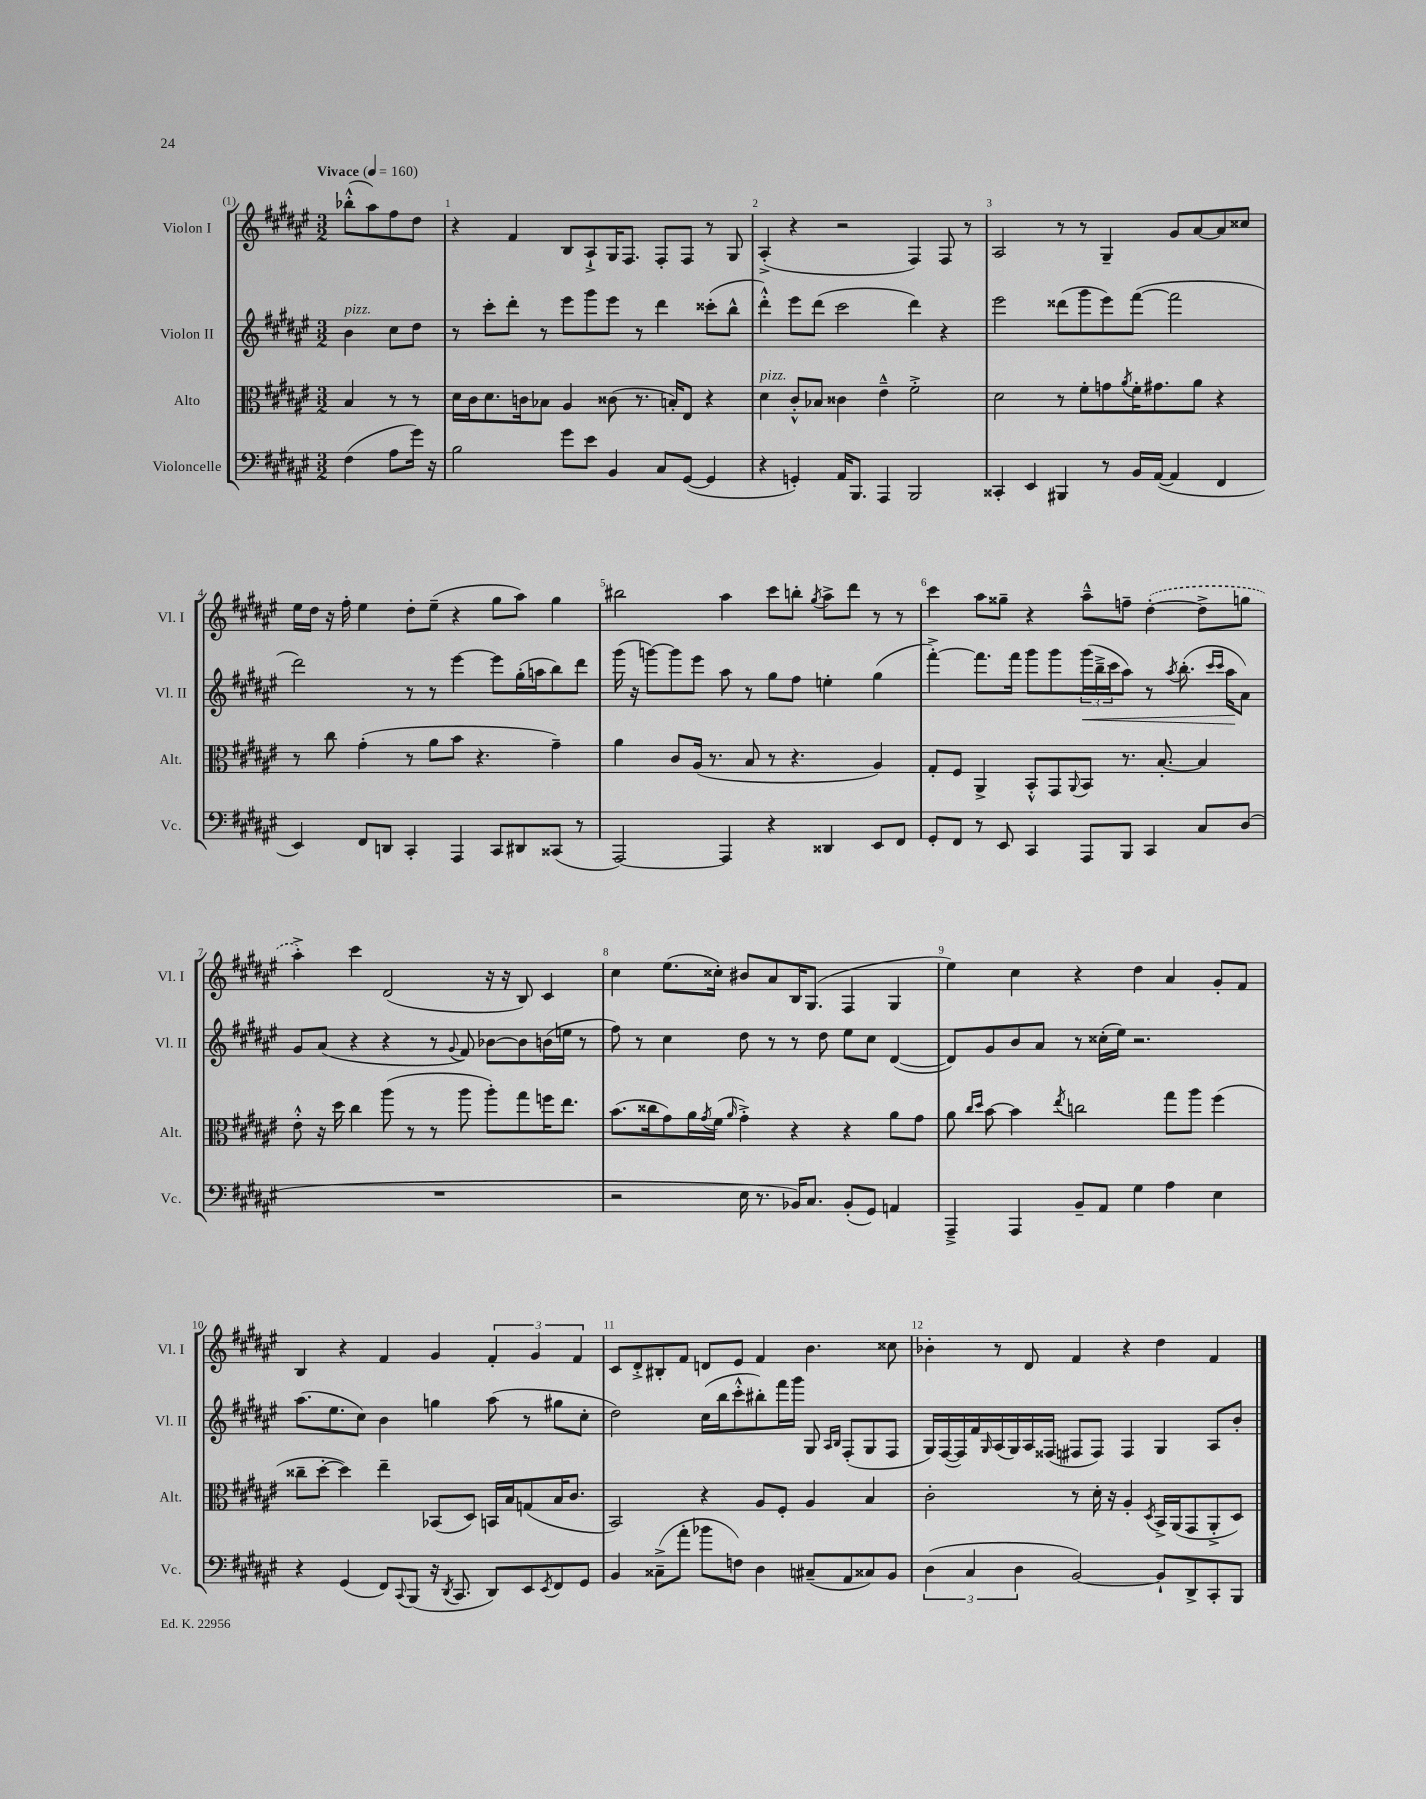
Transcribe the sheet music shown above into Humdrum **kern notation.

**kern	**kern	**kern	**kern
*staff4	*staff3	*staff2	*staff1
*clefF4	*clefC3	*clefG2	*clefG2
*k[f#c#g#d#a#e#]	*k[f#c#g#d#a#e#]	*k[f#c#g#d#a#e#]	*k[f#c#g#d#a#e#]
*M3/2	*M3/2	*M3/2	*M3/2
*MM160	*MM160	*MM160	*MM160
(4F#	4B	4b	(8bb-'^^
.	.	.	8aa#)
8A#	8r	8cc#	8ff#
16g#)	8r	8dd#	8dd#
16r	.	.	.
=	=	=	=
2B	16d#	8r	4r
.	16c#	.	.
.	8.d#	8ccc#'	.
.	.	8ddd#'	4f#
.	16c	.	.
.	8B-	8r	.
8g#	4A#	8eee#	8B
8e#	.	8ggg#	8A#`^
4BB	(8c##	8eee#	16G#
.	.	.	8.F#
.	8.r	8r	.
8C#	.	4ddd#	8F#'
.	16B')	.	.
([8GG#	8E#	.	8F#
4GG#]	4r	(8ccc##'	8r
.	.	8bb^^	8G#
=	=	=	=
4r	4d#	4ddd#'^^)	(4A#'^
4GG')	8c#'^^	8eee#	4r
.	8B-	(8ddd#	.
16AA#	4c##	2ccc#	2r
8.BBB	.	.	.
4AAA#	4e#~^^	.	.
2BBB	2f#'^	4ddd#)	4F#)
.	.	4r	8F#
.	.	.	8r
=	=	=	=
4CC##'	2d#	2eee#	2A#
4EE#	.	.	.
4BBB#	8r	(8ddd##	8r
.	8f#'	8ggg#	8r
8r	8g	8eee#)	4G#~
.	8qa#	.	.
16BB	16f#'	([8fff#	.
([16AA#	8.g#	.	.
4AA#]	.	2fff#]	8g#
.	8a#	.	[8a#
4FF#	4r	.	8a#]
.	.	.	8cc##
=	=	=	=
4EE#)	8r	2ddd#)	16ee#
.	.	.	16dd#
.	8cc#	.	16r
.	.	.	16ff#'
8FF#	(4g#'	.	4ee#
8DD	.	.	.
4CC#'	8r	8r	8dd#'
.	8a#	8r	(8ee#~
4AAA#	8b	[4eee#	4r
.	4.r	.	.
8CC#	.	8eee#]	8gg#
8DD#	.	(16gg#'	8aa#)
.	.	16aa	.
(8CC##	4g#~)	8bb)	4gg#
8r	.	8ddd#	.
=	=	=	=
[2AAA#)	4a#	(16ggg#	2bb#
.	.	16r	.
.	.	[8ggg)	.
.	8c#	8ggg]	.
.	(16A#	8eee#	.
.	8.r	.	.
4AAA#]	.	8aa#	4aa#
.	8B	8r	.
4r	8r	8gg#	8ccc#
.	4.r	8ff#	8bb'
.	.	.	8qgg#
4DD##	.	4ee'	8aa#^
.	.	.	8ddd#
8EE#	4A#)	(4gg#	8r
8FF#	.	.	8r
=	=	=	=
8GG#'	8G#'	[4fff#'^)	4ccc#
8FF#	8F#	.	.
8r	4AA#^	8.fff#]	8aa#
8EE#	.	.	8gg##~
.	.	16fff#	.
4CC#	8BB'^^	8ggg#	4r
.	8GG#	8ggg#	.
.	8qqAA#	.	.
8AAA#	8BB	(24ggg#	8aa#~^^
.	.	24bb~^	.
.	.	24ccc#	.
8BBB	8.r	8aa#)	8ff~
4CC#	.	8r	([4dd#'
.	[8.B'	.	.
.	.	8qaa#	.
.	.	(8.bb'	.
8C#	4B]	.	8dd#^]
.	.	16qqccc#	.
.	.	16qqccc#	.
.	.	16aa#	.
(8D#	.	8a#)	8gg
=	=	=	=
1.r	8e#'^^	8g#	4aa#'^)
.	16r	(8a#	.
.	16dd#	.	.
.	4cc#	4r	4ccc#
.	(8aa#	4r	(2d#
.	8r	.	.
.	8r	8r	.
.	.	8qqg#	.
.	8aa#	8f#)	.
.	8aa#')	[8b-	16r
.	.	.	16r
.	8gg#	8b-]	8B)
.	16ff	(16b	4c#
.	8.ee#	16ee	.
.	.	8r	.
=	=	=	=
2r	(8.b	8ff#)	4cc#
.	.	8r	.
.	16cc##	.	.
.	8g#)	4cc#	(8.ee#
.	16a#	.	.
.	8qg#	.	.
.	(16f#	.	16cc##')
.	16qqa#	.	.
16E#	4g#'^)	8dd#	8b#
8.r	.	.	.
.	.	8r	8a#
16BB-)	4r	8r	16B
8.C#	.	.	(8.G#
.	.	8dd#	.
(8BB-'	4r	8ee#	4F#
8GG#)	.	8cc#	.
4AA	8a#	([4d#	4G#
.	8g#	.	.
=	=	=	=
4AAA#~^	8a#	8d#])	4ee#)
.	16qqcc#	.	.
.	16qqdd#	.	.
.	[8b	8g#	.
4AAA#	4b]	8b	4cc#
.	.	8a#	.
.	8qee#	.	.
8BB~	2cc	8r	4r
8AA#	.	(16cc##'	.
.	.	16ee#)	.
4G#	.	2.r	4dd#
4A#	8gg#	.	4a#
.	8aa#	.	.
4E#	(4ff#	.	8g#'
.	.	.	8f#
=	=	=	=
4r	8cc##~	(8.aa#	4B
.	[8dd#'	.	.
.	.	8.ee#	.
(4GG#	4dd#])	.	4r
.	.	8cc#)	.
8FF#)	4ee#~	4b	4f#
8qqCC#	.	.	.
(8BBB	.	.	.
16r	(8BB-	4gg	4g#
8qDD#	.	.	.
8.CC#	.	.	.
.	8D#)	.	.
8DD#)	16BB	(8aa#	6f#'
.	16B	.	.
8EE#	(8G	8r	.
.	.	.	6g#
8qEE#	.	.	.
8FF#	16B	8gg#	.
.	8.c#	.	.
.	.	.	6f#
8GG#	.	8cc#'	.
=	=	=	=
4BB	2BB)	2dd#)	8c#
.	.	.	8d#'^
(8C##~^	.	.	8B#'
8a#'	.	.	8f#
8b-	4r	(16cc#	8d
.	.	16bb	.
8F)	.	8ccc#'^^	8e#
4D#	8A#	8bb#')	4f#
.	8F#'	16fff#	.
.	.	16ggg#	.
(8C#~	4A#	8G#	4.b
.	.	16qqA#	.
.	.	16qqB	.
8AA#	.	(8F#'	.
8C##)	4B	8G#	.
8BB	.	8F#	8cc##
=	=	=	=
(6D#	2c#'	16G#)	4b-'
.	.	([16F#	.
.	.	16F#])	.
6C#	.	.	.
.	.	16f#	.
.	.	16qqG#	.
.	.	(16A#	8r
.	.	16G#)	.
6D#	.	.	.
.	.	16A#	8d#
.	.	(16F##	.
[2BB)	8r	8F#	4f#
.	16d#'	8F#)	.
.	16r	.	.
.	4A#'	4F#	4r
.	8qD#	.	.
8BB`]	16BB^	4G#	4dd#
.	(16AA#	.	.
8DD#^	8GG#	.	.
8CC#'	8AA#'^	8A#	4f#
8BBB	8D#)	8b'	.
==	==	==	==
*-	*-	*-	*-
